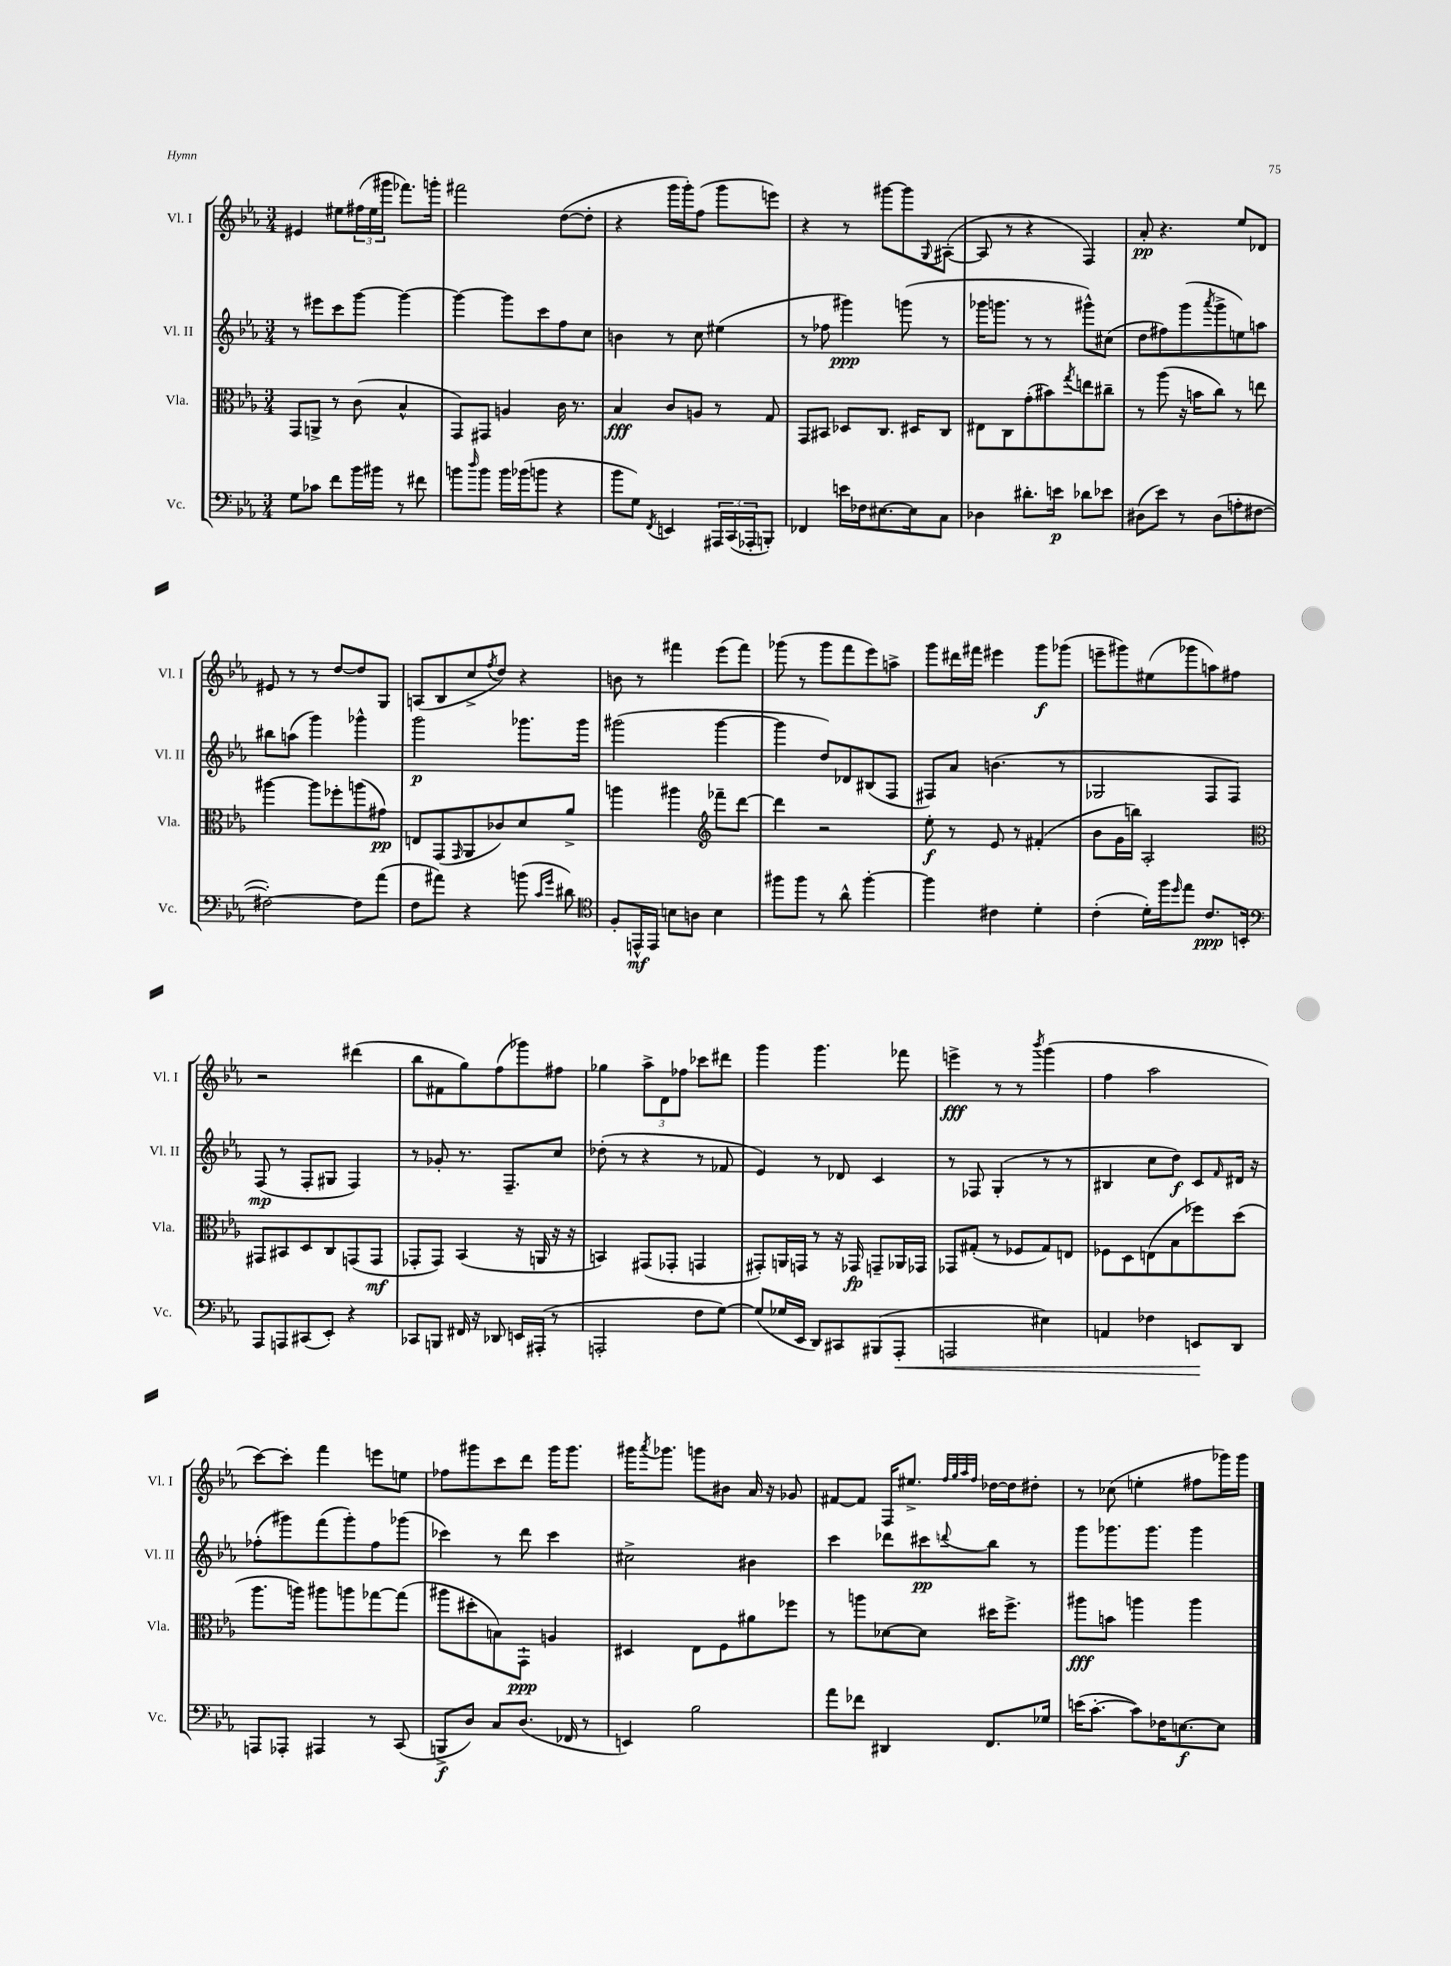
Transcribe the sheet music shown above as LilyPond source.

<<
\new StaffGroup <<
\new Staff = "s0" \with { instrumentName = "Vl. I" shortInstrumentName = "Vl. I" } {
    \clef treble \key ees \major \numericTimeSignature \time 3/4
    eis'4 eis''8 \tuplet 3/2 { fis''16( eis''16 gis'''16 } fes'''8.) g'''16-. |
    fis'''2 d''8~( d''8-. |
    r4 g'''16 g'''16-.) f''8( g'''8 e'''8) |
    r4 r8 gis'''8~ gis'''8 \appoggiatura { g8 } ais8~-.( |
    ais8 r8 r4 f4) |
    aes'8-.\pp r4. ees''8 des'8 |
    eis'8 r8 r8 d''8~ d''8 g8 |
    a8( bes8 c''8-> \acciaccatura { f''8 } d''8) r4 |
    b'8 r8 fis'''4 ees'''8( fis'''8) |
    ges'''8( r8 ges'''8 f'''8 ees'''8) a''8-> |
    g'''8 dis'''16 fis'''16 eis'''4 g'''8\f ges'''8( |
    e'''8-- gis'''8) eis''8( ges'''8 a''8) fis''8 |
    r2 dis'''4( |
    bes''8 fis'8 g''8) f''8( ges'''8) fis''8 |
    ges''4 \tuplet 3/2 { aes''8-> d'8 fes''8 } ces'''8 dis'''8 |
    g'''4 g'''4. fes'''8 |
    e'''4->\fff r8 r8 \acciaccatura { bes'''8 } g'''4( |
    f''4 aes''2 |
    c'''8~) c'''8-. f'''4 e'''8 e''8 |
    fes''8 gis'''8 c'''8 d'''8 gis'''16 gis'''8. |
    gis'''16 \acciaccatura { aes'''8 } ges'''8. g'''8 bis'8 aes'16 r16 ges'8 |
    fis'8~ fis'8 f16 eis''8.-> \grace { f''32 g''32 aes''32 f''32 } des''16~ des''16 dis''8-. |
    r8 ces''8( e''4-. fis''8 ges'''16) ges'''16 \bar "|." |
}
\new Staff = "s1" \with { instrumentName = "Vl. II" shortInstrumentName = "Vl. II" } {
    \clef treble \key ees \major \numericTimeSignature \time 3/4
    r8 eis'''8 c'''8 g'''8~ g'''4~ |
    g'''4~ g'''8 c'''8 f''8 c''8 |
    b'4 r8 c''8 eis''4( |
    r8 fes''8 gis'''4\ppp) g'''8( r8 |
    ges'''16 g'''8. r8 r8 gis'''8-^) cis''8( |
    d''8 fis''8) g'''8( \acciaccatura { aes'''8 } g'''8-> e''8) a''8 |
    bis''8 a''8( g'''4) ges'''4-^ |
    g'''2\p ges'''8. ges'''16 |
    gis'''2( gis'''4~ |
    gis'''4 d''8) des'8 bis8( f8 |
    fis8) aes'8 b'4.( r8 |
    ges2 f8 f8) |
    f8\mp( r8 f8-. gis8 f4) |
    r8 ges'8-. r8. f8.-- c''8 |
    des''8-.( r8 r4 r8 fes'8 |
    ees'4) r8 des'8 c'4 |
    r8 fes8 g4-.( r8 r8 |
    bis4 c''8 d''8\f) c'8 \grace { f'16 } dis'16 r16 |
    fes''8-.( gis'''8) f'''8( gis'''8-.) fes''8 ges'''8( |
    ces'''4) r8 d'''8 ces'''4 |
    cis''2-> bis'4 |
    c'''4 des'''8 cis'''8\pp \appoggiatura { d'''8 } bes''8 r8 |
    g'''8 ges'''8. ges'''8. ges'''4 \bar "|." |
}
\new Staff = "s2" \with { instrumentName = "Vla." shortInstrumentName = "Vla." } {
    \clef alto \key ees \major \numericTimeSignature \time 3/4
    g,8 a,8-> r8 c'8( bes4-^ |
    g,8) gis,8 a4 c'16 r8. |
    bes4\fff c'8 a8 r8 g8 |
    g,8 bis,8 des8 c8. dis16 c8 |
    eis8 c8 g'8-.( bis'8) \acciaccatura { g''8 } e''8 cis''8-- |
    r8 aes''8( r16 b'16 c''8) r8 e''8 |
    ais''4~ ais''8 fes''8-. a''8( gis'8\pp) |
    e8 g,8( \grace { g,16 } aes,8 ces'8) d'8 aes'8-> |
    a''4 ais''4 \clef treble fes'''8-- d'''8~ |
    d'''4 r2 |
    ees''8-.\f r8 ees'8 r8 fis'4-.( |
    bes'8 g'16 b''16) aes2-. |
    \clef alto gis,8 bis,8 d8 c8 g,8( g,8\mf |
    ges,8-. ges,8) bes,4( r16 a,16 r16 r16 |
    b,4) gis,8( ges,8-. g,4 |
    gis,8-.) a,16 g,16 r8 r16 ges,16\fp g,8-- aes,16 ges,16 |
    ges,8 gis8-.( r8 fes8 gis8) e8 |
    fes8 d8 e8( bes8 fes''8) d''8( |
    aes''8. a''16) ais''8 a''8 ges''8~ ges''8( |
    ais''8 dis''8-. b8) g,8-!\ppp a4 |
    dis4 ees8 f8 ais'8 fes''8 |
    r8 a''8 des'8~ des'8 dis''16 f''8.-> |
    ais''8\fff b'8 a''4 a''4 \bar "|." |
}
\new Staff = "s3" \with { instrumentName = "Vc." shortInstrumentName = "Vc." } {
    \clef bass \key ees \major \numericTimeSignature \time 3/4
    g8 ces'8 f'8 bes'16 bis'16 r8 fis'8 |
    b'8 \grace { d''16 } b'8 b'16 bes'16( b'8 r4 |
    bes'8 g8) \acciaccatura { f,8 } e,4 \tuplet 3/2 { ais,,16 c,16( aes,,16-. } b,,8-.) |
    fes,4 e'16 fes16 eis8.~ eis16 c8 |
    des4 dis'8.-. e'16\p des'8 ees'8 |
    dis8( ees'8) r8 dis8( a8-. fis8~ |
    fis2~-.) fis8 aes'8( |
    f8 ais'8) r4 b'8( \grace { c'16 g'16 } dis'8) |
    \clef tenor f8-. e,16-^\mf e,16 b8 a8 b4 |
    fis''8 fis''8 r8 aes'8-^ fis''4~-. |
    fis''4 cis'4 d'4-. |
    c'4-.( d'16-.) f''16 \grace { d''16 } ees''8 c'8.\ppp b,16-. |
    \clef bass aes,,8 a,,8 cis,8( ees,8-.) r4 |
    ces,8 b,,8 fis,16 r16 des,8 e,16 ais,,16-.( r8 |
    a,,2-. f8 g8~) |
    g8( ges16 ees,16 d,8) cis,8 bis,,8( aes,,8-.\< |
    a,,2 eis4) |
    a,4 fes4 e,8\! d,8 |
    a,,8 aes,,8-. ais,,4 r8 c,8( |
    b,,8->\f d8) c8 d8.( fes,16 r8 |
    e,4) bes2 |
    aes'8 fes'8 dis,4 f,8. ges16 |
    e'16( c'8.~-. c'8) fes16 e8.~\f e8 \bar "|." |
}
>>
>>
\layout { \context { \Score \remove "Bar_number_engraver" } }
